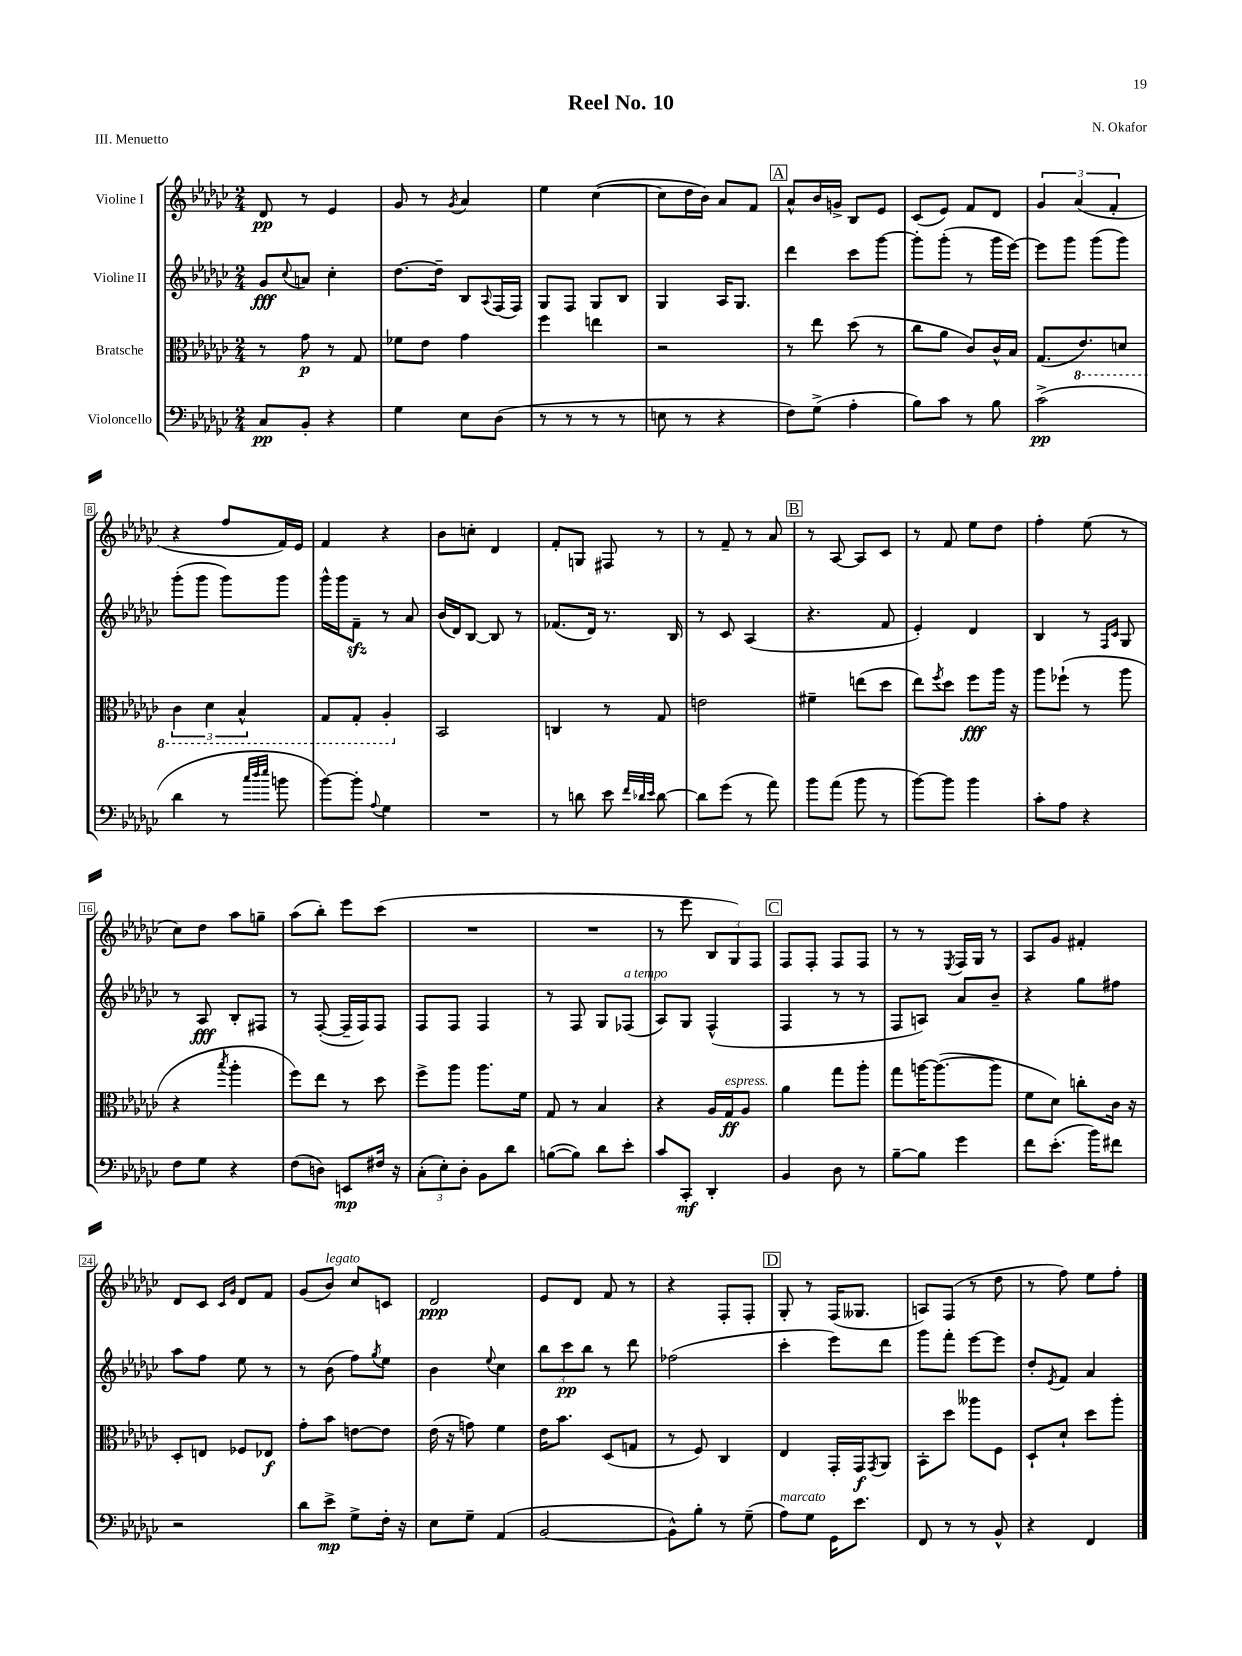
\header { title = "Reel No. 10" composer = "N. Okafor" piece = "III. Menuetto" }
<<
\new StaffGroup <<
\new Staff = "s0" \with { instrumentName = "Violine I" } {
    \clef treble \key ges \major \numericTimeSignature \time 2/4
    des'8\pp r8 ees'4 |
    ges'8 r8 \acciaccatura { ges'8 } aes'4 |
    ees''4 ces''4~( |
    ces''8 des''16 bes'16) aes'8 f'8 |
    \mark \markup { \box "A" } aes'8-^ bes'16 g'16-> bes8 ees'8 |
    ces'8( ees'8) f'8 des'8 |
    \tuplet 3/2 { ges'4 aes'4( f'4-. } |
    r4 f''8 f'16) ees'16 |
    f'4 r4 |
    bes'8 c''8-. des'4 |
    f'8-. g8 fis8 r8 |
    r8 f'8-- r8 aes'8 |
    \mark \markup { \box "B" } r8 aes8~ aes8 ces'8 |
    r8 f'8 ees''8 des''8 |
    f''4-. ees''8( r8 |
    ces''8) des''8 aes''8 g''8-- |
    aes''8( bes''8-.) ees'''8 ces'''8( |
    R2 |
    R2 |
    r8 ees'''8 \tuplet 3/2 { bes8 ges8) f8 } |
    \mark \markup { \box "C" } f8 f8-. f8 f8 |
    r8 r8 \acciaccatura { ees8 } f16 ges16 r8 |
    aes8 ges'8 fis'4-. |
    des'8 ces'8 \grace { ces'16 ges'16 } des'8 f'8 |
    ges'8( bes'8^\markup { \italic "legato" }) ces''8 c'8 |
    des'2\ppp |
    ees'8 des'8 f'8 r8 |
    r4 f8-. f8-. |
    \mark \markup { \box "D" } ges8-. r8 f16( geses8. |
    a8) f8( r8 des''8 |
    r8 f''8) ees''8 f''8-. \bar "|." |
}
\new Staff = "s1" \with { instrumentName = "Violine II" } {
    \clef treble \key ges \major \numericTimeSignature \time 2/4
    ges'8\fff \appoggiatura { ces''8 } a'8 ces''4-. |
    des''8.~ des''16-- bes8 \appoggiatura { aes8 } f16( f16) |
    ges8 f8 ges8 bes8 |
    ges4 aes16 ges8. |
    \mark \markup { \box "A" } des'''4 ces'''8 ges'''8~ |
    ges'''8-. ges'''8-.( r8 ges'''16 ees'''16~) |
    ees'''8 ges'''8 ges'''8( ges'''8) |
    ges'''8-.( ges'''8 ges'''8) ges'''8 |
    ges'''16-^ ges'''16 f'8--\sfz r8 aes'8 |
    bes'16( des'16) bes8~ bes8 r8 |
    fes'8.( des'16) r8. bes16 |
    r8 ces'8 aes4( |
    \mark \markup { \box "B" } r4. f'8 |
    ees'4-.) des'4 |
    bes4 r8 \grace { f16 ces'16 } ges8 |
    r8 aes8\fff bes8-. fis8 |
    r8 f8~-.( f16-- f16) f8 |
    f8 f8 f4 |
    r8 f8 ges8 fes8^\markup { \italic "a tempo" }( |
    aes8) ges8 f4-^( |
    \mark \markup { \box "C" } f4 r8 r8 |
    f8 a8) aes'8 bes'8-- |
    r4 ges''8 fis''8 |
    aes''8 f''8 ees''8 r8 |
    r8 bes'8( f''8) \acciaccatura { ges''8 } ees''8 |
    bes'4 \appoggiatura { ees''8 } ces''4 |
    \tuplet 3/2 { bes''8 ces'''8\pp bes''8 } r8 des'''8 |
    fes''2( |
    \mark \markup { \box "D" } ces'''4-. ees'''8) des'''8 |
    ges'''8 f'''8-. ees'''8~ ees'''8 |
    des''8-. \acciaccatura { ees'8 } f'8 aes'4 \bar "|." |
}
\new Staff = "s2" \with { instrumentName = "Bratsche" } {
    \clef alto \key ges \major \numericTimeSignature \time 2/4
    r8 ges'8\p r8 ges8 |
    fes'8 ees'8 ges'4 |
    f''4 e''4 |
    r2 |
    \mark \markup { \box "A" } r8 ees''8 des''8( r8 |
    ces''8 aes'8 ces'8) ces'16-^ bes16 |
    ges8.( \ottava #-1 ees8.) d8 |
    \tuplet 3/2 { ces4 des4 bes,4-^ } |
    ges,8 ges,8-. aes,4-. \ottava #0 |
    bes,2 |
    c4 r8 ges8 |
    e'2 |
    \mark \markup { \box "B" } fis'4-- e''8( des''8 |
    ees''8) \acciaccatura { f''8 } des''8 f''8\fff aes''16 r16 |
    aes''8 fes''8-!( r8 aes''8 |
    r4 \acciaccatura { bes''8 } aes''4-. |
    f''8) ees''8 r8 des''8 |
    f''8-> aes''8 aes''8. f'16 |
    ges8 r8 bes4 |
    r4 aes16 ges16\ff^\markup { \italic "espress." } aes8 |
    \mark \markup { \box "C" } aes'4 ges''8 aes''8-. |
    ges''8 a''16~ a''8.~( a''8 |
    f'8 des'8) c''8-. ces'16 r16 |
    des8-. e8 fes8 ees8\f |
    ges'8-. bes'8 e'8~ e'8 |
    ees'16( r16 g'8) f'4 |
    ees'16 bes'8. des8( g8 |
    r8 f8) ces4 |
    \mark \markup { \box "D" } ees4 ges,16-. ges,16\f \acciaccatura { ges,8 } aes,8 |
    bes,8-. des''8 aeses''8 f8 |
    des8-! des'8-! des''8 aes''8-. \bar "|." |
}
\new Staff = "s3" \with { instrumentName = "Violoncello" } {
    \clef bass \key ges \major \numericTimeSignature \time 2/4
    ces8\pp bes,8-. r4 |
    ges4 ees8 des8( |
    r8 r8 r8 r8 |
    e8 r8 r4 |
    \mark \markup { \box "A" } f8) ges8->( aes4-. |
    bes8) ces'8 r8 bes8 |
    ces'2->\pp( |
    des'4 r8 \grace { ces''32 des''32 ees''32 } b'8 |
    bes'8~) bes'8-. \appoggiatura { aes8 } ges4 |
    R2 |
    r8 d'8 ees'8 \grace { f'32 des'32 ees'32 } des'8~ |
    des'8 ges'8( r8 aes'8) |
    \mark \markup { \box "B" } bes'8 aes'8( bes'8 r8 |
    bes'8~) bes'8 bes'4 |
    ces'8-. aes8 r4 |
    f8 ges8 r4 |
    f8( d8) e,8\mp fis16 r16 |
    \tuplet 3/2 { ces8-.( ees8-.) des8-. } bes,8 des'8 |
    b8~( b8) des'8 ees'8-. |
    ces'8 ces,8-.\mf des,4-. |
    \mark \markup { \box "C" } bes,4 des8 r8 |
    bes8~-- bes8 ges'4 |
    f'8 ees'8.-.( bes'16) fis'8 |
    r2 |
    des'8 ees'8->\mp ges8-> f16-. r16 |
    ees8 ges8-- aes,4( |
    bes,2~ |
    bes,8-^) bes8-. r8 ges8--( |
    \mark \markup { \box "D" } aes8^\markup { \italic "marcato" }) ges8 ges,16 ees'8. |
    f,8 r8 r8 bes,8-^ |
    r4 f,4 \bar "|." |
}
>>
>>
\layout { \context { \Score \override BarNumber.stencil = #(make-stencil-boxer 0.1 0.3 ly:text-interface::print) } }
